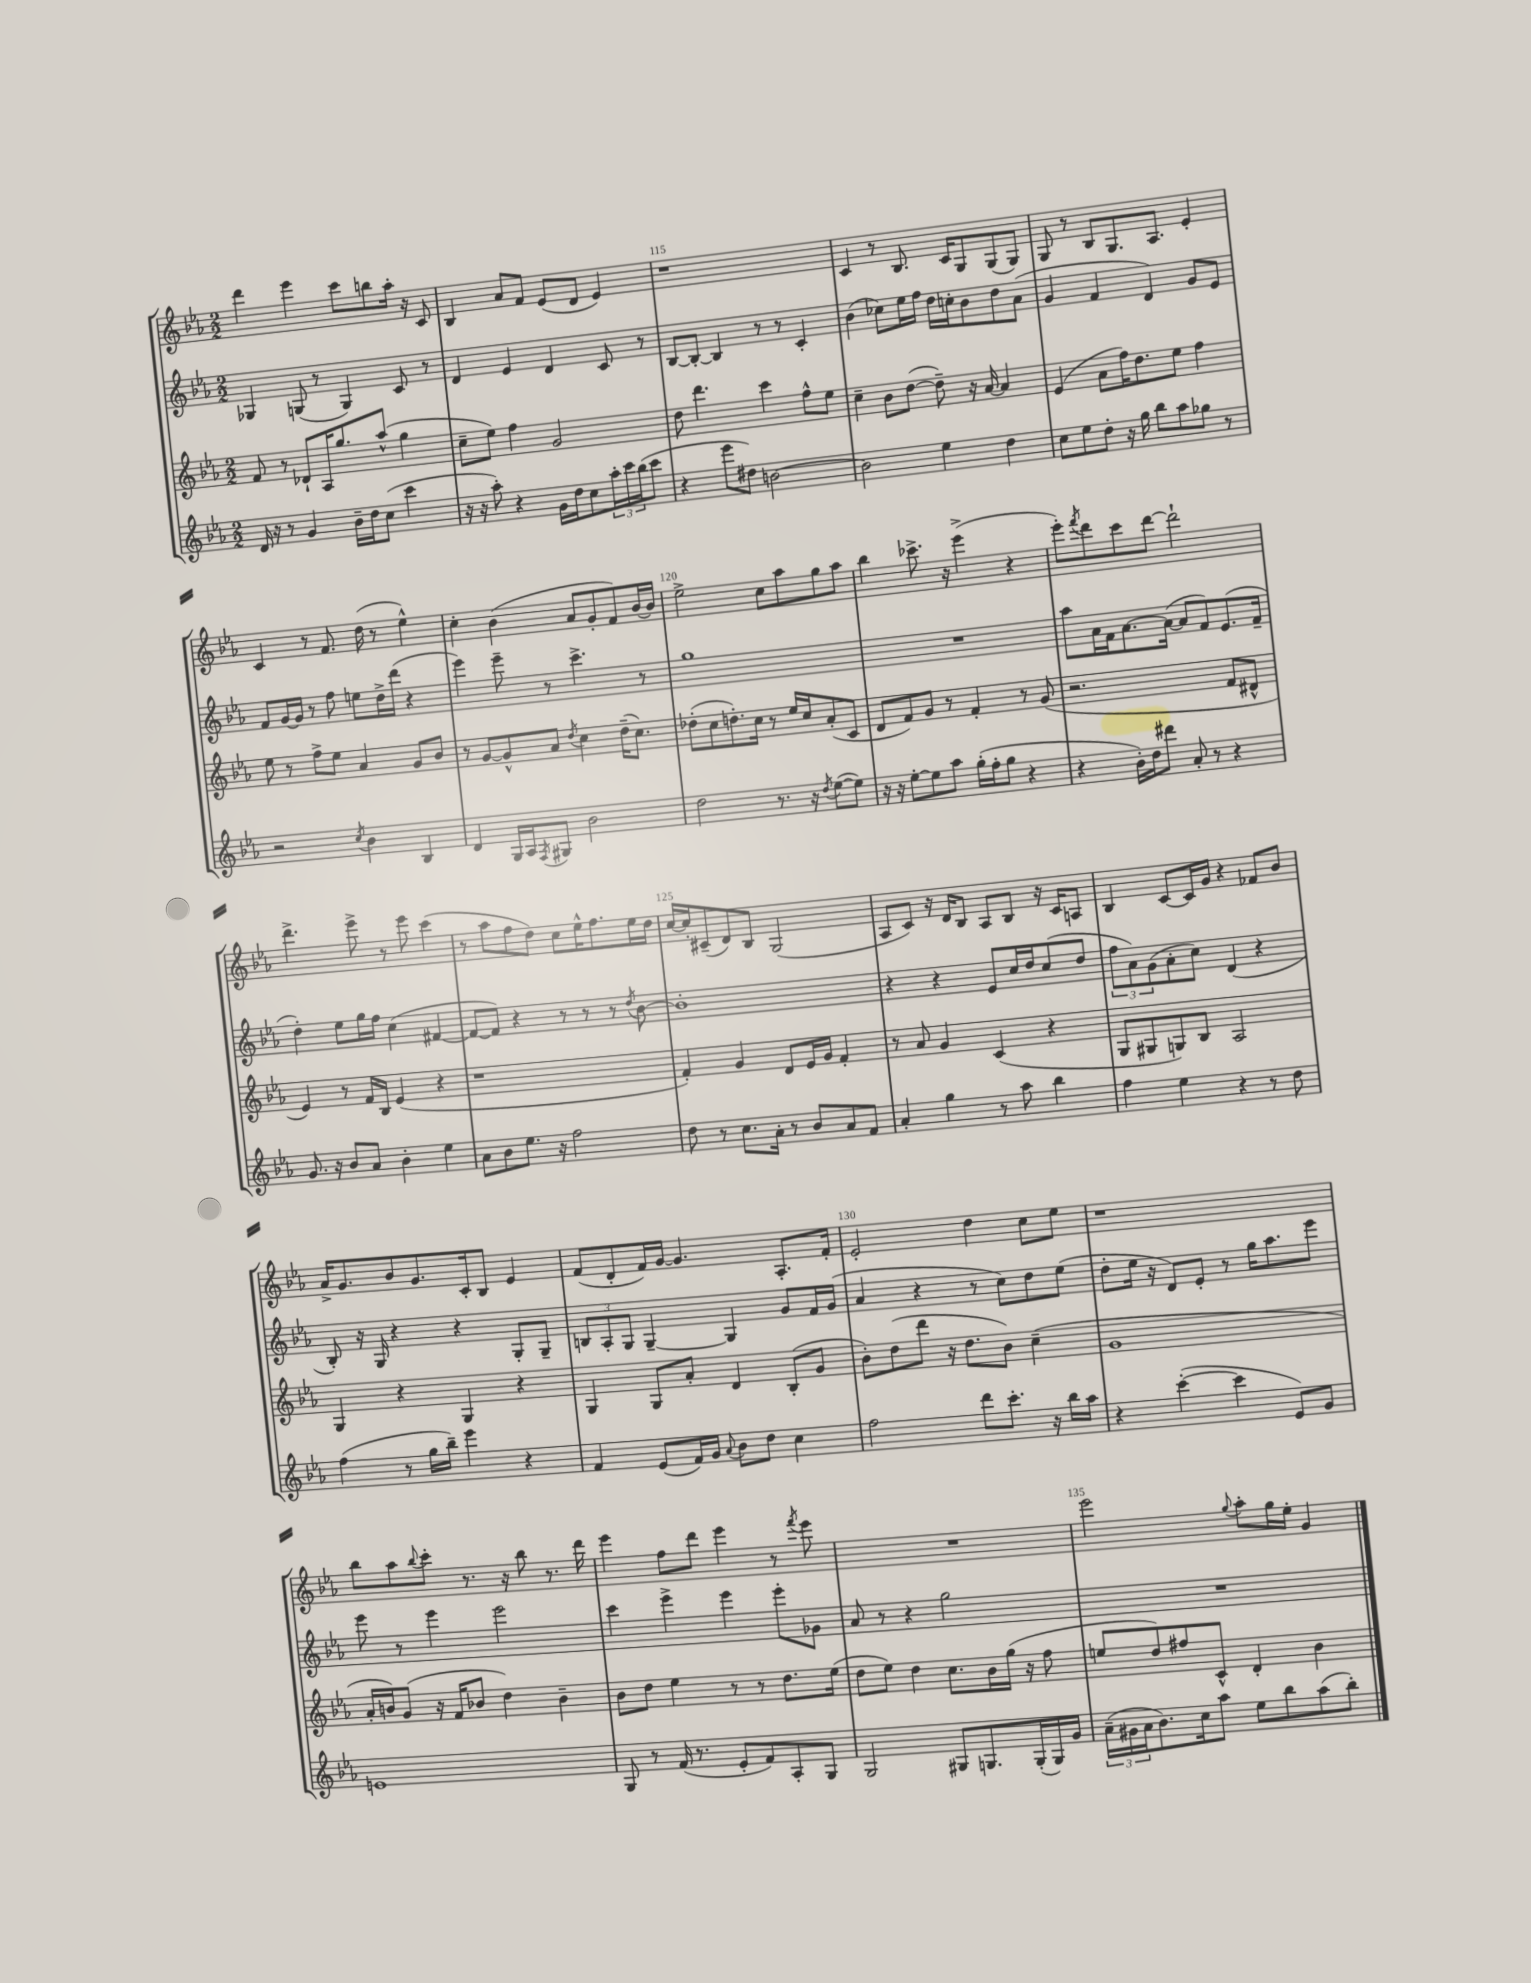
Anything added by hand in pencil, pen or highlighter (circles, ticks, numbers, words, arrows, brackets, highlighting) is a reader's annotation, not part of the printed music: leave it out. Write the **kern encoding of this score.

**kern	**kern	**kern	**kern
*staff4	*staff3	*staff2	*staff1
*clefG2	*clefG2	*clefG2	*clefG2
*k[b-e-a-]	*k[b-e-a-]	*k[b-e-a-]	*k[b-e-a-]
*M2/2	*M2/2	*M2/2	*M2/2
16d/	8f/	4G-/	4ddd\
16r	.	.	.
8r	8r	.	.
4g/	8d-`/L	(8G/	4eee-\
.	16A-/K	8r	.
.	8.gg/	.	.
16b-~\LL	.	4G/)	8ccc\L
16dd\J	.	.	.
(8cc\J	(8aa-^^/J	.	8bb\
4ccc\	4gg\	8c/	16aa-'\Jk
.	.	.	16r
.	.	8r	8c/
=	=	=	=
16r	8cc~\L	4d/	4B-/
16r	.	.	.
8aa-'\)	8ee-\J)	.	.
4r	4ff\	4e-/	8a-/L
.	.	.	8f/J
16g\LL	2g/	4d/	(8e-/L
16dd\J	.	.	.
8cc\	.	.	8d/J
24aa-'\L	.	8c/	4e-/)
24ccc\	.	.	.
(24bb-\J	.	.	.
8ccc\J	.	8r	.
=	=	=	=
4r	8dd\	[8B-/L	1r
.	4.ddd\	8B-'/_J	.
8eee-\L	.	4B-/]	.
8dd#\J)	.	.	.
[2b\	4ccc\	8r	.
.	.	8r	.
.	8ff^^\L	4c'/	.
.	8ee-\J	.	.
=	=	=	=
2b\]	4cc~\	(4b-\	4c/
.	8b-\L	8cc-\L)	8r
.	([8dd\J	16ee-\L	8.B-/
.	.	16ff\JJ	.
4ee-\	8dd~\])	16dd\LL	.
.	.	16cc'\J	16c/LK
.	16r	8b-\	8G/
.	[16a-/	.	.
4dd\	4a-/]	8dd\	(8G/
.	.	(8a-\J	8G/J)
=	=	=	=
8cc\L	(4e-/	4g/	8G/
8ee-\	.	.	8r
8dd'\J	8a-\L	4f/	8B-/L
16r	16ff\K)	.	8.G/
16gg\	8.dd\	.	.
8bb-\L	.	4d/)	.
.	.	.	8.A-/J
8aa-\	8ee-\J	.	.
8gg-\J	4ff\	8g/L	4e-'/
8r	.	8e-/J	.
=	=	=	=
2r	8ee-\	8f/L	4c/
.	8r	[16g/L	.
.	.	16g/]JJ	.
.	8ff^\L	8r	8r
.	8ee-\J	8ff\	8.f/
8qcc/	.	.	.
4b-\	4a-/	8ee\L	.
.	.	.	(16dd\
.	.	16dd^\L	8r
.	.	(16ddd\JJ	.
4B-/	8g/L	4r	4ee-^^\)
.	8b-/J	.	.
=	=	=	=
4d/	8r	4eee-\)	4cc'\
.	[8g/L	.	.
16G/LL	8g^^/]	8eee-~\	(4b-\
16A-/J	.	.	.
8qF/	.	.	.
8G#/J	8a-/J	8r	.
.	8qdd/	.	.
2b-\	4cc\	4.ccc^\	8a-/L
.	.	.	8g'/
.	(16dd~\LK	.	8f/)
.	8.cc\J)	.	.
.	.	8r	[16b-/L
.	.	.	16b-/]JJ
=	=	=	=
2dd\	(8dd-'\L	1gg	2ee-^\
.	8cc\	.	.
.	8.dd'\)	.	.
.	16cc\Jk	.	.
8.r	8r	.	8cc\L
.	16ee-/LL	.	8aa-\
16r	16cc/J	.	.
8qdd/	.	.	.
([8ee-\L	(8a-'/	.	8gg\
8ee-\]J)	8c/J	.	8aa-\J
=	=	=	=
16r	8d/L	1r	4bb-\
16r	.	.	.
[8ee-'\L	8f/)	.	.
8ee-\]	8g/J	.	8.ccc-^\
8aa-\J	8r	.	.
.	.	.	16r
(16gg'\LL	4f'/	.	(4eee-^\
16ff'\J	.	.	.
8gg\J	.	.	.
4r	8r	.	4r
.	(8g/	.	.
=	=	=	=
4r	2.r	8aa-\L	8eee-'\L)
.	.	.	8qfff/
.	.	16a-\L	8ddd\
.	.	16f\J	.
16b-'\LL)	.	[8.a-\	8ccc\
16dd\J	.	.	.
8ddd#\J	.	.	[8ddd\J
.	.	(16a-\_Jk	.
8a-'/	.	8a-/]L	2ddd`\]
8r	.	8f/)	.
4r	8f/L	(8.e-/	.
.	8d#^^/J	.	.
.	.	16f~/Jk	.
=	=	=	=
8.g/	4e-/)	4dd'\)	4.ddd^\
16r	.	.	.
8b-/L	8r	8ee-\L	.
8a-/J	16f/LL	16gg\L	8eee-^\
.	16B-/JJ	16ff\JJ	.
4b-'\	(4e-/	(4cc\	8r
.	.	.	8eee-\
4ee-\	4r	[4f#/	(4ccc\
=	=	=	=
8a-\L	1r	8f#/_L	8r
8b-\	.	8f#/]J)	8aa-\L
8.ee-\J	.	4r	8ff\
.	.	.	8dd\J)
16r	.	.	.
2ff\	.	8r	8cc\L
.	.	8r	16ee-^^\K
.	.	.	8.ff\
.	.	8r	.
.	.	8qdd/	.
.	.	[8b-\	16ee-\L
.	.	.	16dd\JJ
=	=	=	=
8dd\	4f'/)	1b-']	[16cc/LL
.	.	.	16cc'/]J
8r	.	.	(8c#~/
8.cc\L	4g/	.	8d/)
.	.	.	8B-/J
16a-'\Jk	.	.	.
8r	8d/L	.	(2G/
8b-/L	16e-/L	.	.
.	16g/JJ	.	.
8a-/	4f'/	.	.
8f/J	.	.	.
=	=	=	=
4a-'/	8r	4r	8A-/L
.	8a-/	.	8c/J)
4gg\	4g/	4r	16r
.	.	.	16d/LK
.	.	.	8B-/J
8r	(4c/	8e-/L	8A-/L
8aa-\	.	16cc/L	8B-/J
.	.	16dd/J	.
4bb-\	4r	(8cc/	16r
.	.	.	16c/LK
.	.	8dd/J	8A/J
=	=	=	=
4ff\	8G/L	12ff\L	4B-/
.	.	12a-\)	.
.	8G#/	.	.
.	.	(12g\	.
4ee-\	8G/)	8a-'\	[8c/L
.	8B-/J	8cc\J)	16c/]L
.	.	.	16g/JJ
4r	2A-/	(4d/	4r
8r	.	4r	8f-/L
8dd\	.	.	8b-/J
=	=	=	=
(4ff\	4G/	8B-'/)	16a-^/LK
.	.	.	8.g/
.	.	16r	.
.	.	16G/	.
8r	4r	4r	8b-/
16gg\LL	.	.	8.g/
16bb-~\JJ)	.	.	.
4eee-\	4G/	4r	.
.	.	.	16c'/k
.	.	.	8B-/J
4r	4r	8G'/L	4e-/
.	.	8G~/J	.
=	=	=	=
4f/	4G/	12B/L	(8f/L
.	.	12A-'/	.
.	.	.	8d'/
.	.	12G/J	.
(8e-/L	8G/L	[4G~/	16f/L)
.	.	.	[16g/JJ
16f/L)	8a-'/J	.	4.g/]
16g/JJ	.	.	.
8qqa-/	.	.	.
8b-\L	4d/	4G/]	.
8dd\J	.	.	.
4cc\	(8B-'/L	8g/L	8.A-'/L
.	8g/J	16f/L	.
.	.	(16g/JJ	16f'/Jk
=	=	=	=
2ff\	8b-'\L)	4a-/	2e-'/
.	(8dd\	.	.
.	8ddd\J	4r	.
.	16r	.	.
.	8.dd\L	.	.
8ddd\L	.	8r	4dd\
8.ccc'\J	8b-\J)	8cc\L)	.
.	(4cc~\	8dd\	8cc\L
16r	.	.	.
16bb-\LL	.	(8ee-\J	8ee-\J
16aa-\JJ	.	.	.
=	=	=	=
4r	1g	8dd'\L	1r
.	.	16ee-\Jk	.
.	.	16r	.
([4ccc'\	.	8d/L)	.
.	.	8e-'/J	.
4ccc\]	.	8r	.
.	.	16gg\LK	.
.	.	8.aa-\	.
8e-/L)	.	.	.
8g/J	.	8eee-\J	.
=	=	=	=
1e	16a-'/LL	8eee-\	8bb-\L
.	16b/J)	.	.
.	(8g/J	8r	8aa-\
.	.	.	8qqbb-/
.	16r	4eee-\	8ccc'\J
.	16f/LK	.	.
.	8b-/J	.	8.r
.	4dd\)	2eee-\	.
.	.	.	16r
.	.	.	8bb-\
.	4b-~\	.	8.r
.	.	.	16ddd\
=	=	=	=
8G/	8b-\L	4ccc\	4eee-\
8r	8dd\J	.	.
(16f/	4ee-\	4eee-^\	8ff\L
8.r	.	.	.
.	.	.	8ddd\J
8e-'/L	8r	4eee-\	4eee-\
8f/)	8r	.	.
8A-'/	8.dd\L	8eee-'\L	8r
.	.	.	8qfff/
8G/J	.	8g-\J	8eee-\
.	(16ee-\Jk	.	.
=	=	=	=
2G/	8dd\L	8a-/	1r
.	8ee-\J)	8r	.
.	4dd\	4r	.
8G#/L	8.cc\L	2gg\	.
8.G/	.	.	.
.	16b-\L	.	.
.	(16gg\JJ	.	.
(16G'/L	16r	.	.
16G/)	8ff\	.	.
16g/JJ	.	.	.
=	=	=	=
(24a-~\LL	8ee/L	1r	2eee-\
24g#\	.	.	.
24a-\J	.	.	.
8.b-\)	8dd/)	.	.
.	8ff#/	.	.
16cc\k	.	.	.
8aa-\J	8c^^/J	.	.
.	.	.	8qqgg/
8ee-\L	4d'/	.	8aa-'\L
8bb-\	.	.	16gg\L
.	.	.	16ee-'\JJ
(8aa-\	4b-\	.	4g/
8bb-'\J)	.	.	.
==	==	==	==
*-	*-	*-	*-
